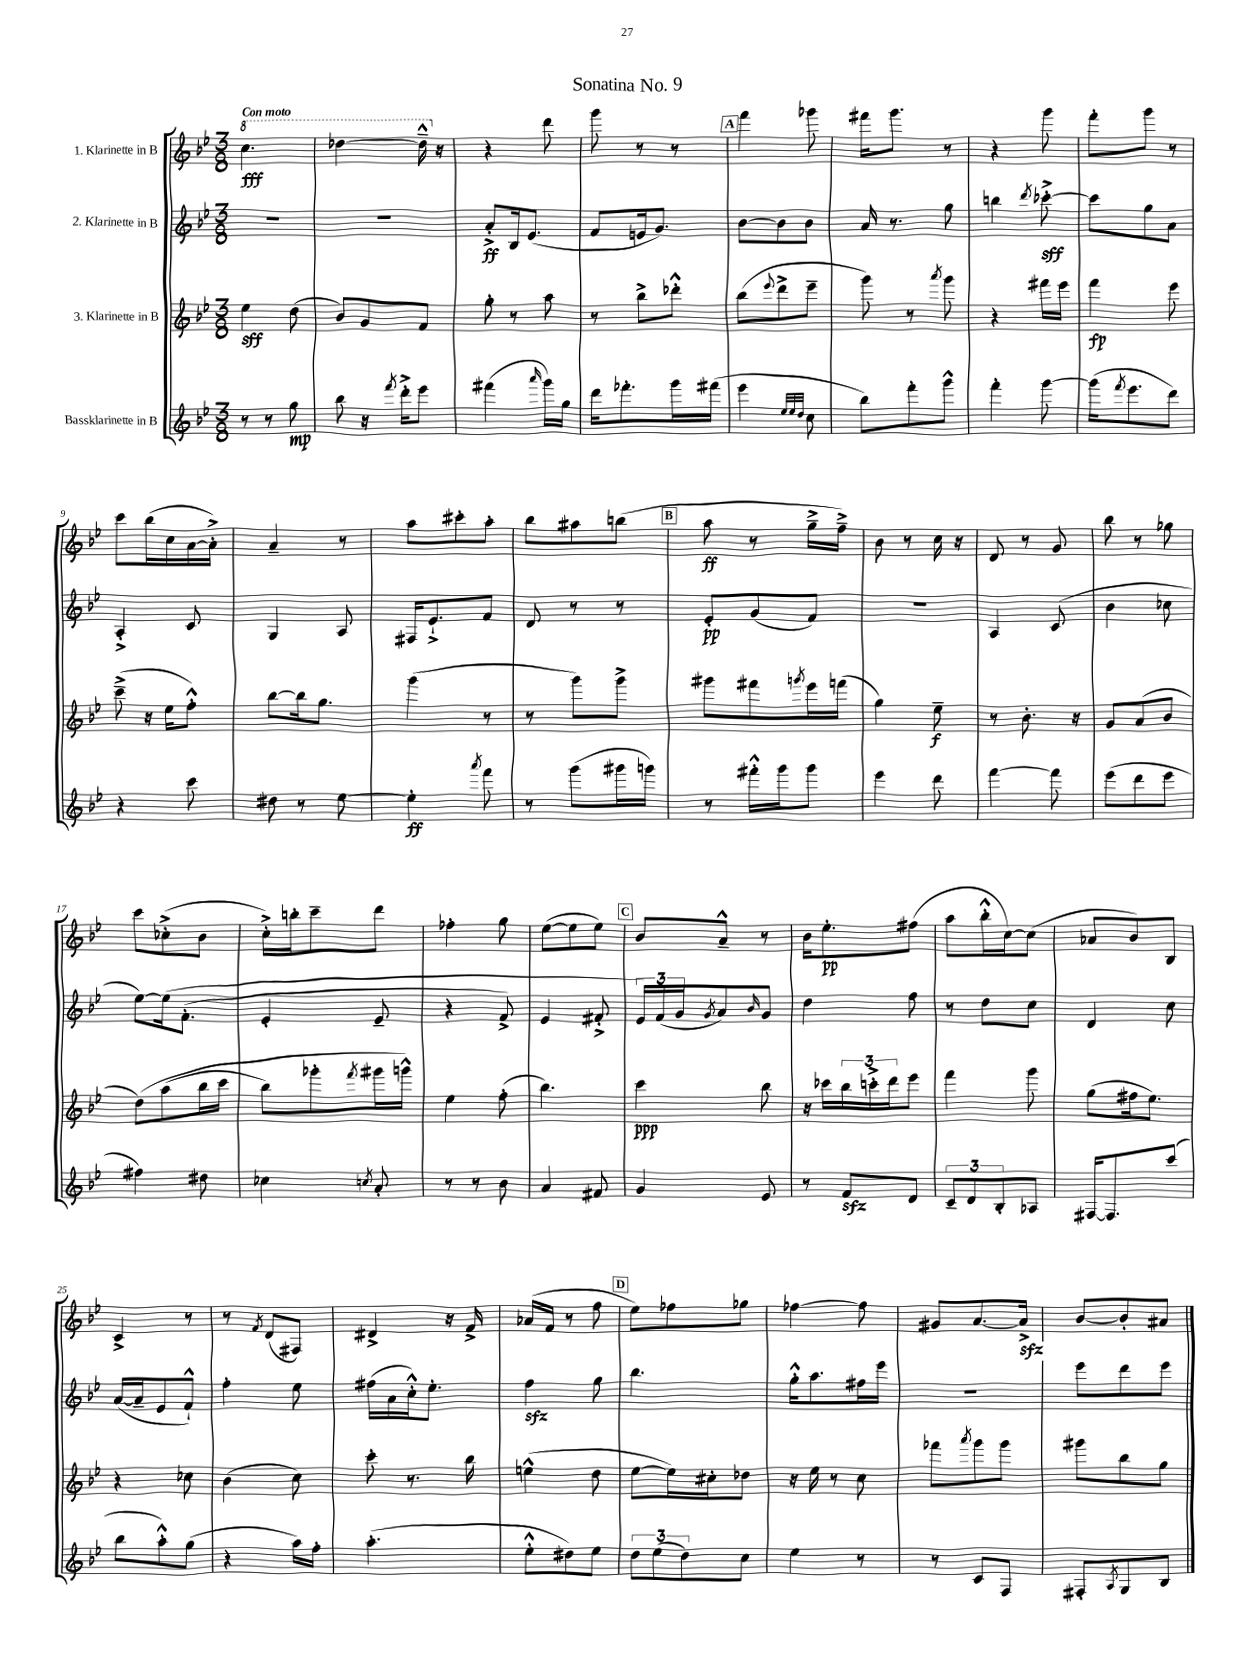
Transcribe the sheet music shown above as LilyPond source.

\header { title = "Sonatina No. 9" }
<<
\new StaffGroup <<
\new Staff = "s0" \with { instrumentName = "1. Klarinette in B" } {
    \clef treble \key bes \major \numericTimeSignature \time 3/8 \tempo "Con moto"
    \ottava #1 c'''4.\fff |
    des'''4~ des'''16---^ \ottava #0 r16 |
    r4 d'''8 |
    g'''8 r8 r8 |
    \mark \markup { \box "A" } f'''4 ges'''8 |
    fis'''16 g'''8. r8 |
    r4 g'''8 |
    f'''8-. g'''8 r8 |
    c'''8 bes''16( c''16 a'16~ a'16-.->) |
    a'4-- r8 |
    a''8 cis'''8-. a''8-. |
    bes''8 ais''8 b''8( |
    \mark \markup { \box "B" } a''8\ff r8 g''16---> f''16--->) |
    bes'8 r8 c''16 r16 |
    d'8 r8 g'8 |
    bes''8 r8 ges''8 |
    c'''8 ces''8-.->( bes'8 |
    c''16-.->) b''16-. c'''8-- d'''8 |
    fes''4-. g''8 |
    ees''8~( ees''8 ees''8) |
    \mark \markup { \box "C" } bes'8 a'8---^ r8 |
    bes'16 ees''8.-.\pp fis''8( |
    a''8 bes''16-.-^ c''16~) c''8( |
    aes'8 bes'8) bes8 |
    c'4-> r8 |
    r8 \acciaccatura { f'8 } d'8( fis8) |
    dis'4-> r16 f'16-> |
    aes'16( f'16 r8 f''8 |
    \mark \markup { \box "D" } ees''8) fes''8 ges''8 |
    fes''4~ fes''8 |
    gis'8 a'8.~ a'16->\sfz |
    bes'8~ bes'8-. ais'8 \bar "|." |
}
\new Staff = "s1" \with { instrumentName = "2. Klarinette in B" } {
    \clef treble \key bes \major \numericTimeSignature \time 3/8
    R4. |
    R4. |
    a'8-.->\ff bes16 ees'8.( |
    f'8 e'16 g'8.) |
    \mark \markup { \box "A" } bes'8~ bes'8 bes'8 |
    a'16 r8. g''8 |
    b''4 \acciaccatura { d'''8 } ces'''8~-.->\sff |
    ces'''8 g''8 a'8 |
    a4-.-> c'8 |
    g4 a8 |
    fis16 ees'8.-!-> f'8 |
    d'8 r8 r8 |
    \mark \markup { \box "B" } ees'8-.\pp g'8( f'8) |
    r4. |
    a4 c'8( |
    bes'4 ces''8 |
    ees''8~) ees''16\( f'8.-.( |
    ees'4-. ees'8-- |
    r4 f'8->) |
    ees'4 fis'8-.-> |
    \mark \markup { \box "C" } \tuplet 3/2 { ees'16\) f'16( g'16 } \acciaccatura { g'8 } a'8) \grace { bes'16 } g'8 |
    d''4 f''8 |
    r8 d''8 c''8 |
    d'4 c''8 |
    a'16~( a'16-- ees'8 f'8-!-^) |
    f''4-. ees''8 |
    fis''16( a'16 c''16-.-^) ees''8.-. |
    f''4\sfz g''8 |
    \mark \markup { \box "D" } bes''4. |
    g''16-.-^ a''8. fis''16 ees'''16 |
    R4. |
    ees'''8 d'''8 ees'''8 \bar "|." |
}
\new Staff = "s2" \with { instrumentName = "3. Klarinette in B" } {
    \clef treble \key bes \major \numericTimeSignature \time 3/8
    ees''4\sff d''8( |
    bes'8) g'8 f'8 |
    g''8-. r8 a''8 |
    r8 bes''8-> des'''8-.-^ |
    \mark \markup { \box "A" } bes''8( \appoggiatura { ees'''8 } d'''8-> ees'''8-- |
    g'''8) r8 \acciaccatura { a'''8 } g'''8 |
    r4 fis'''16 ees'''16 |
    f'''4\fp ees'''8 |
    c'''8--->( r16 ees''16 f''8-.-^) |
    bes''8~ bes''16 g''8. |
    g'''4( r8 |
    r8 g'''8) g'''8-> |
    \mark \markup { \box "B" } gis'''8 fis'''8 \acciaccatura { g'''8 } ees'''16 f'''16( |
    g''4) ees''8--\f |
    r8 bes'8.-. r16 |
    g'8 a'8( bes'8 |
    d''8)\( a''8( bes''16 c'''16 |
    bes''8) ges'''8-. \acciaccatura { f'''8 } gis'''16 g'''16-^\) |
    ees''4 f''8-.( |
    bes''4.) |
    \mark \markup { \box "C" } c'''4\ppp bes''8 |
    r16 ces'''16 \tuplet 3/2 { bes''16 c'''16-.-> d'''16 } ees'''8 |
    f'''4 g'''8 |
    g''8( fis''16 ees''8.) |
    r4 ces''8 |
    bes'4( c''8) |
    c'''8-. r8. bes''16 |
    e''4-^( d''8 |
    \mark \markup { \box "D" } ees''8~ ees''16) cis''16-. des''8 |
    r16 ees''16 r8 c''8 |
    fes'''8 \acciaccatura { a'''8 } g'''8 g'''8 |
    gis'''8 bes''8 g''8 \bar "|." |
}
\new Staff = "s3" \with { instrumentName = "Bassklarinette in B" } {
    \clef treble \key bes \major \numericTimeSignature \time 3/8
    r8 r8 g''8\mp |
    bes''8 r16 \acciaccatura { f'''8 } d'''16-.-> ees'''8 |
    fis'''4( \grace { a'''16 } g'''16) g''16 |
    d'''16 fes'''8.-. g'''16 fis'''16( |
    \mark \markup { \box "A" } ees'''4 \grace { ees''32 ees''32 d''32 } c''8 |
    bes''8) f'''8-. g'''8-^ |
    f'''4-. g'''8~ |
    g'''16( \acciaccatura { f'''8 } ees'''8. d'''8) |
    r4 c'''8 |
    dis''8 r8 ees''8~ |
    ees''4-.\ff \acciaccatura { a'''8 } f'''8 |
    r8 g'''8( gis'''16 g'''16) |
    \mark \markup { \box "B" } r8 fis'''16-.-^ g'''16 g'''8 |
    ees'''4 d'''8 |
    f'''4~ f'''8 |
    ees'''8( d'''8 ees'''8 |
    fis''4) dis''8 |
    ces''4 \acciaccatura { c''8 } a'8-. |
    r8 r8 bes'8 |
    a'4 fis'8 |
    \mark \markup { \box "C" } g'4 ees'8 |
    r8 f'8\sfz d'8 |
    \tuplet 3/2 { c'8-- d'8 bes8-. } aes8 |
    fis16~ fis8. c'''8( |
    bes''8 a''8-.-^) g''8( |
    r4 a''16) f''16-. |
    a''4.-.( |
    ees''8-.-^ dis''8) ees''8 |
    \mark \markup { \box "D" } \tuplet 3/2 { d''8 ees''8( d''8) } c''8 |
    ees''4 r8 |
    r8 c'8 f8 |
    fis8-. \acciaccatura { a8 } g8 bes8 \bar "|." |
}
>>
>>
